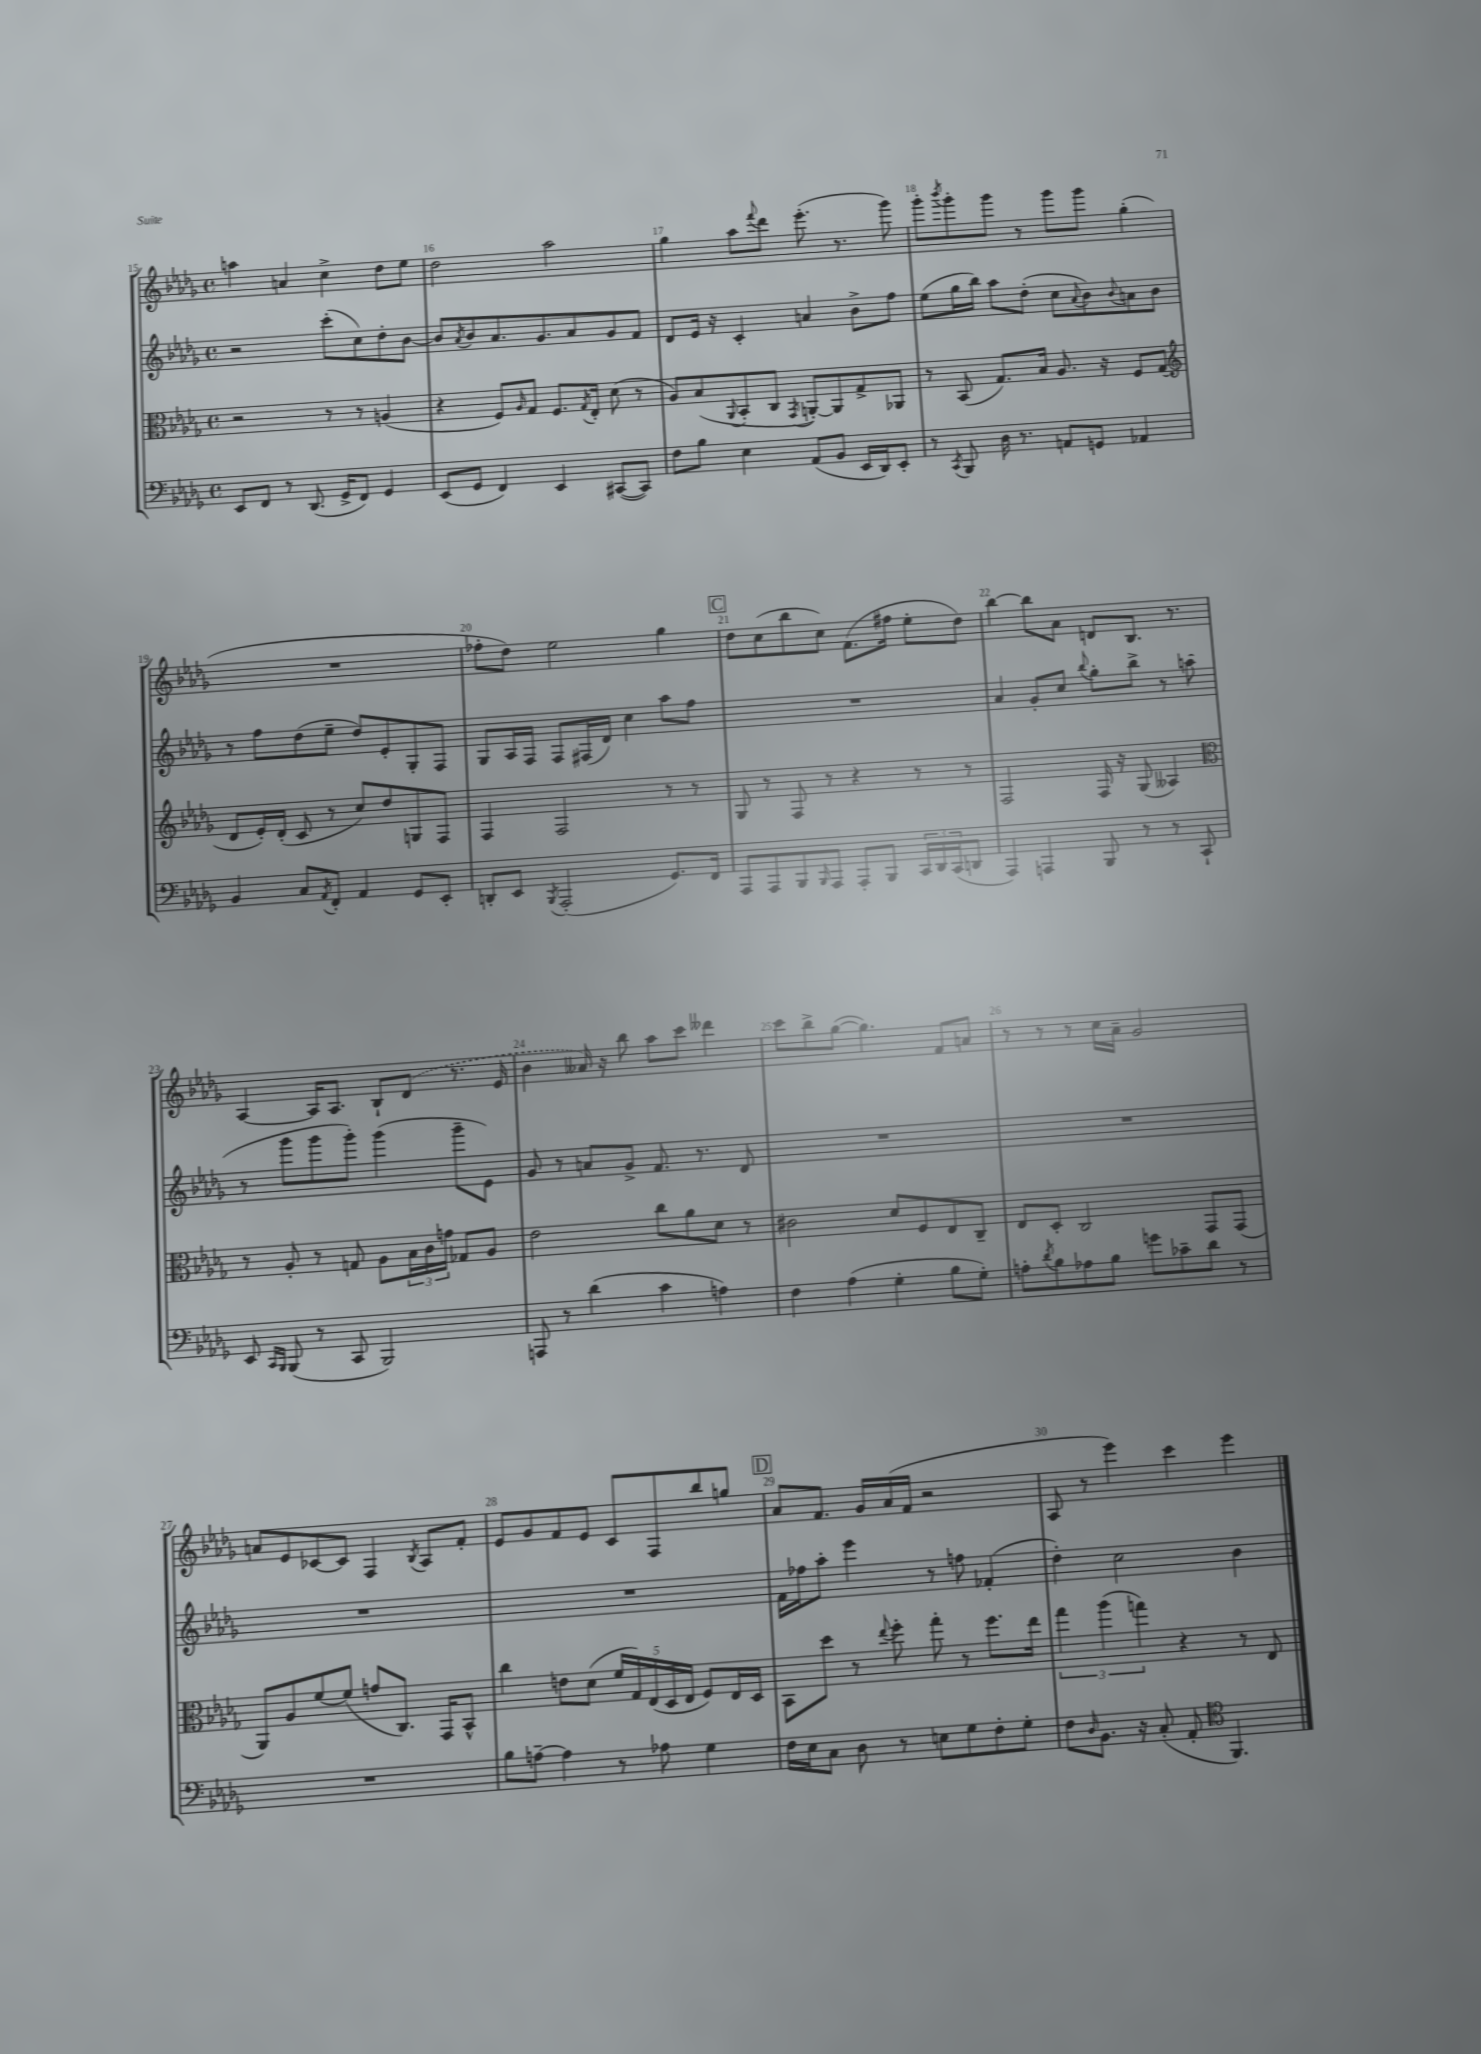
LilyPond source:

<<
\new StaffGroup <<
\new Staff = "s0" {
    \clef treble \key des \major \defaultTimeSignature \time 4/4
    a''4 a'4 c''4-> des''8 ees''8 |
    des''2 aes''2 |
    ges''4 aes''8 \appoggiatura { f'''8 } des'''8 ees'''8.-.( r8. ges'''8) |
    ges'''8-. \acciaccatura { bes'''8 } ges'''8-. ges'''8 r8 ges'''8 ges'''8 ges''4-.( |
    R1 |
    fes''8-. des''8) ees''2 ges''4 |
    \mark \markup { \box "C" } des''8 c''8( bes''8 c''8) f'8.( fis''16 ees''8-. des''8) |
    bes''4~ bes''8 aes'8 d'8 bes8. r8. |
    aes4~ aes16 aes8. bes8-! \once \slurDashed des'8( r8. ees'16 |
    bes'4 aeses'16) r16 bes''8 aes''8 c'''8 deses'''4 |
    c'''8 bes''8-> ges''8~( ges''4.) f'8 a'8 |
    r8 r8 r8 c''16 aes'16-- ges'2 |
    a'8 ees'8 ces'8~ ces'8 f4 \acciaccatura { bes8 } aes8 f'8-. |
    ees'8 ges'8 f'8 ees'8 c'8 f8 bes''8 g''8 |
    \mark \markup { \box "D" } aes'8 f'8. ges'16 aes'16( f'16 r2 |
    aes8 r8 ees'''4) c'''4 ees'''4 \bar "|." |
}
\new Staff = "s1" {
    \clef treble \key des \major \defaultTimeSignature \time 4/4
    r2 c'''8-.( c''8) des''8-. bes'8~ |
    bes'8 \acciaccatura { aes'8 } bes'8 aes'8. ges'8. aes'8 ges'8 f'8 |
    des'8 ees'16 r16 c'4-. a'4 bes'8-> f''8 |
    ees''8( ges''16 bes''16) aes''8 des''8-.( c''8 \appoggiatura { aes'8 } bes'8) \appoggiatura { bes'8 } a'8 bes'8 |
    r8 f''8 des''8( ees''8-- des''8) ees'8-. ges8-. f8 |
    ges8 aes16 f16 f8 fis16( des'16) c''4 aes''8 f''8 |
    \mark \markup { \box "C" } R1 |
    aes'4 ges'8-. c''8 \appoggiatura { bes''8 } ges''8-. bes''8-> r8 a''8( |
    r8 ges'''8 ges'''8 ges'''8-.) ges'''4( ges'''8-- ees'8) |
    ges'8 r8 a'8 ges'8-> f'8. r8. des'8 |
    R1 |
    R1 |
    R1 |
    R1 |
    \mark \markup { \box "D" } f'16 fes''16 aes''8-. ees'''4 r8 f''8 fes'4-.( |
    des''4-.) c''2 bes'4 \bar "|." |
}
\new Staff = "s2" {
    \clef alto \key des \major \defaultTimeSignature \time 4/4
    r2 r8 r8 a4( |
    r4 f8) \grace { aes16 } ges8 f8. \acciaccatura { ges8 } ees16-. des'8( r8 |
    aes8) bes8( \appoggiatura { aes,8 } bes,8-. c8 \acciaccatura { ges,8 } a,8~-.) a,8 ges8-> aes,8 |
    r8 bes,8( ges8.) bes16 aes8. r16 f8 ges8( |
    \clef treble des'8 ees'16-.) des'16-.( c'8 r8 c''8) des''8 g8 f8 |
    f4 f2 r8 r8 |
    \mark \markup { \box "C" } ges8 r8 f8 r8 r4 r8 r8 |
    f2 f16 r16 ges8( aeses4) |
    \clef alto r8 aes8-. r8 g8 aes8 \tuplet 3/2 { bes16 c'16 g'16 } ges8 aes8 |
    ees'2 c''8 aes'8 des'8 r8 |
    cis'2 des'8 f8 ees8 c8-- |
    ees8 des8-. c2 ges,8 ges,8( |
    aes,8) aes8 f'8~ f'8( g'8 c8.) ges,16 bes,8-^ |
    c''4 e'8 des'8( \tuplet 5/4 { f'16 ges16) ees16( des16 ees16 } f8) ees16 des16 |
    \mark \markup { \box "D" } bes,8 des''8 r8 \appoggiatura { ees''8 } f''8-. ges''8-. r8 f''8. ees''16 |
    \tuplet 3/2 { ges''4 aes''4( g''4) } r4 r8 ees8 \bar "|." |
}
\new Staff = "s3" {
    \clef bass \key des \major \defaultTimeSignature \time 4/4
    ees,8 f,8 r8 des,8.( ges,16-> f,8) ges,4 |
    ees,8( ges,8 f,4) ees,4 cis,8~( cis,8) |
    f8 bes8 ees4 aes,8( bes,8 ees,16 des,16) ees,8-. |
    r8 \acciaccatura { c,8 } bes,,8 des16 r8. a,8 g,8 aes,4 |
    bes,4 c8 \acciaccatura { aes,8 } f,8-. aes,4 ges,8 ees,8-. |
    d,8-. ees,8 \acciaccatura { bes,,8 } aes,,2-.( ges,8.) f,16 |
    \mark \markup { \box "C" } aes,,8 aes,,8 bes,,8 \grace { bes,,16 } aes,,8 aes,,8-. bes,,8 \tuplet 3/2 { c,16 des,16 c,16( } d,8 |
    aes,,4) a,,4 bes,,8 r8 r8 c,8-! |
    ees,8 \grace { c,16 bes,,16 } bes,,8( r8 c,8 bes,,2) |
    a,,8 r8 des'4( c'4 a4) |
    f4 aes4( ges4-. bes8 ges8-.) |
    a8-. \acciaccatura { des'8 } bes8 aes8 bes8 g'8 ces'8-- des'8 r8 |
    R1 |
    bes8 a8~-- a4 r8 aes8 ges4 |
    \mark \markup { \box "D" } f16 ees16 c8 des8 r8 e8 ges8 f8-. ges8-. |
    f8 \grace { des16 } bes,8. r16 c8-.( aes,8-. \clef tenor f,4.) \bar "|." |
}
>>
>>
\layout { \context { \Score currentBarNumber = #15 \override BarNumber.break-visibility = ##(#f #t #t) barNumberVisibility = #all-bar-numbers-visible } }
